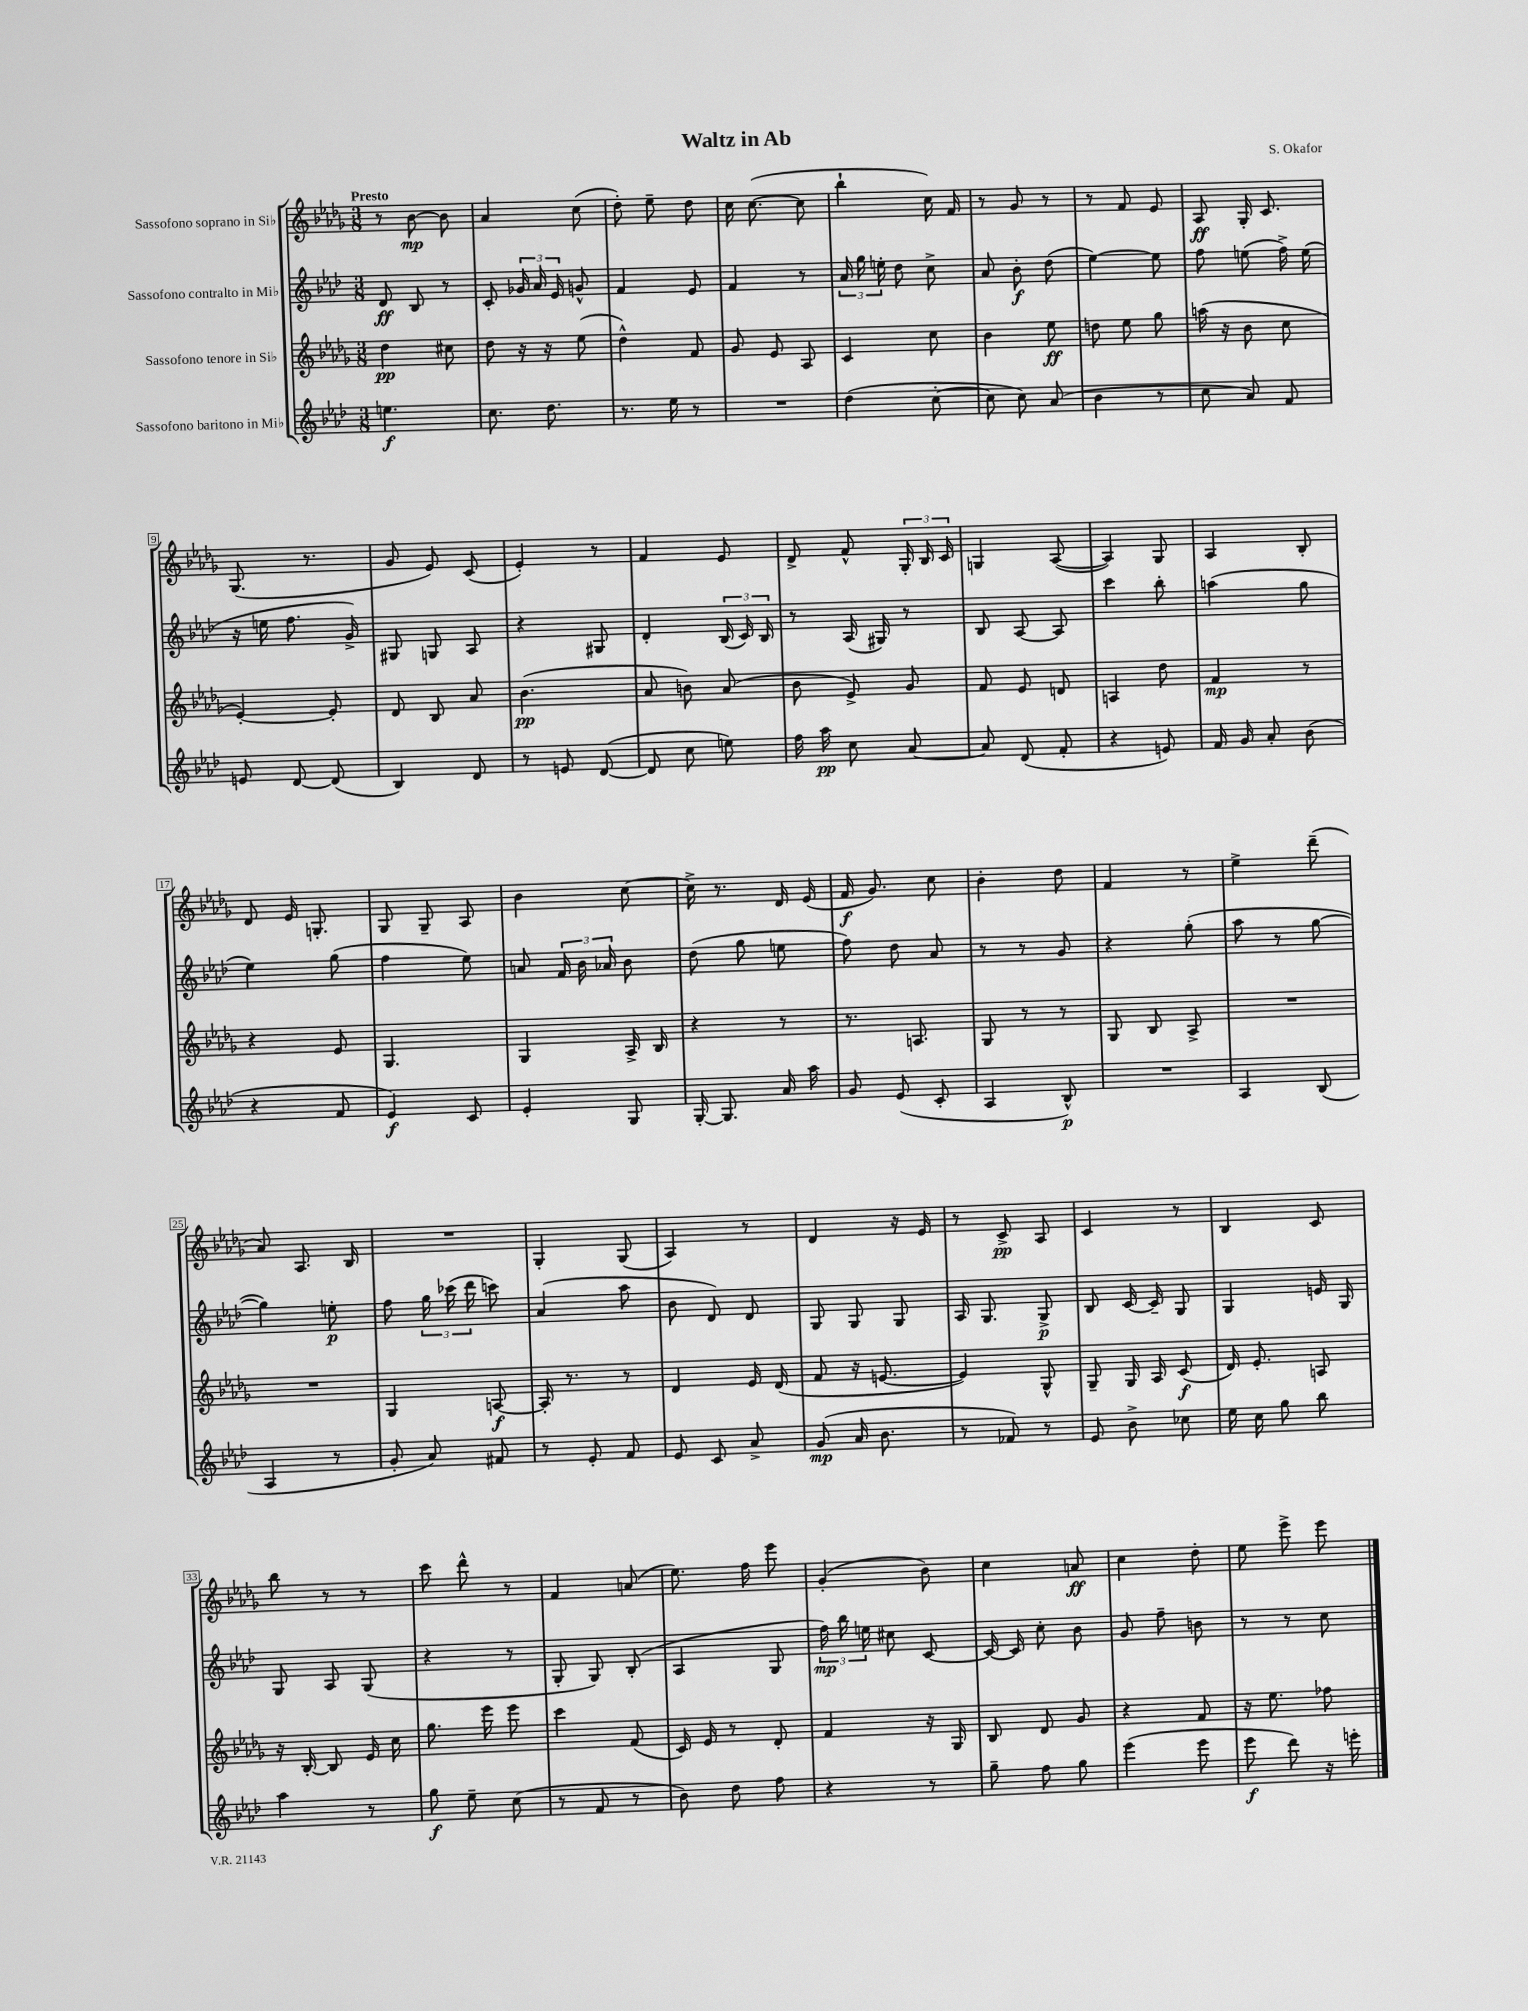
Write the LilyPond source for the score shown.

\header { title = "Waltz in Ab" composer = "S. Okafor" }
<<
\new StaffGroup <<
\new Staff = "s0" \with { instrumentName = "Sassofono soprano in Sib" } {
    \clef treble \key des \major \numericTimeSignature \time 3/8 \tempo "Presto"
    \autoBeamOff r8 bes'8~\mp bes'8 |
    aes'4 c''8( |
    des''8-.) ees''8-- des''8 |
    c''16 c''8.~( c''8 |
    bes''4-! c''16) f'16 |
    r8 ges'8 r8 |
    r8 f'8 ees'8 |
    aes8\ff ges16-. c'8. |
    ges8.( r8. |
    ges'8 ees'8) c'8( |
    ees'4-.) r8 |
    f'4 ees'8 |
    des'8-> f'8-^ \tuplet 3/2 { ges16-. bes16 c'16 } |
    g4 aes8~( |
    aes4) ges8 |
    aes4 bes8-. |
    des'8 ees'16 g8.-. |
    ges8 ges8-- aes8 |
    bes'4 c''8~ |
    c''16-> r8. des'16 ees'16( |
    f'16\f ges'8.) c''8 |
    bes'4-. des''8 |
    f'4 r8 |
    ees''4-> des'''8--( |
    aes'8) aes8. bes16 |
    R4. |
    ges4-. ges8( |
    aes4) r8 |
    des'4 r16 ees'16 |
    r8 c'8->\pp aes8 |
    c'4 r8 |
    bes4 c'8 |
    bes''8 r8 r8 |
    c'''8 des'''8-^ r8 |
    f'4 a'8( |
    ees''8.) f''16 ees'''8 |
    ges'4-.( bes'8) |
    c''4 a'8\ff |
    c''4 des''8-. |
    ees''8 ees'''8-> ees'''8 \bar "|." |
}
\new Staff = "s1" \with { instrumentName = "Sassofono contralto in Mib" } {
    \clef treble \key aes \major \numericTimeSignature \time 3/8
    \autoBeamOff des'8\ff bes8 r8 |
    c'8-. \tuplet 3/2 { ges'16 aes'16 ees'16 } g'8-^ |
    f'4 ees'8 |
    f'4 r8 |
    \tuplet 3/2 { aes'16 g''16 e''16-. } des''8 c''8-> |
    aes'8 bes'8-.\f des''8( |
    ees''4~) ees''8 |
    f''8 e''8( f''16->) e''16( |
    r16 e''16 f''8. g'16->) |
    gis8 g8 aes8 |
    r4 gis8 |
    des'4-. \tuplet 3/2 { bes16( c'16) bes16 } |
    r8 aes16( gis16) r8 |
    bes8 aes8~ aes8 |
    c'''4 bes''8-. |
    a''4( g''8 |
    ees''4) g''8( |
    f''4 ees''8) |
    a'8 \tuplet 3/2 { f'16 bes'16 aes'16 } bes'8 |
    des''8( g''8 e''8 |
    f''8) des''8 aes'8 |
    r8 r8 g'8 |
    r4 g''8-.( |
    aes''8 r8 g''8~ |
    g''4) e''8-.\p |
    f''8 \tuplet 3/2 { g''16 ces'''16( des'''16 } c'''8) |
    aes'4( aes''8 |
    bes'8 des'8) des'8 |
    g8 g8 g8 |
    aes16 g8. g8->\p |
    bes8 c'16~ c'16-- g8 |
    g4 e'16 g16 |
    g8 aes8 g8( |
    r4 r8 |
    g8-. g8) bes8-.( |
    aes4 g8 |
    \tuplet 3/2 { f''16\mp) bes''16 e''16 } cis''8 c'8~ |
    c'16~ c'16 c''8-. bes'8 |
    g'8 f''8-- b'8 |
    r8 r8 c''8 \bar "|." |
}
\new Staff = "s2" \with { instrumentName = "Sassofono tenore in Sib" } {
    \clef treble \key des \major \numericTimeSignature \time 3/8
    \autoBeamOff des''4\pp cis''8 |
    des''8 r16 r16 ees''8( |
    des''4-^) f'8 |
    ges'8 ees'8 aes8 |
    c'4 c''8 |
    bes'4 ees''8\ff |
    d''8 ees''8 ges''8 |
    a''16( r16 bes'8 c''8 |
    ees'4~-.) ees'8-. |
    des'8 bes8 aes'8 |
    bes'4.\pp( |
    aes'8 b'8) aes'8( |
    bes'8 ees'8->) ges'8 |
    f'8 ees'8 d'8 |
    a4 des''8 |
    f'4\mp r8 |
    r4 ees'8 |
    ges4. |
    ges4 aes16-> bes16 |
    r4 r8 |
    r8. a8. |
    ges8 r8 r8 |
    ges8 bes8 aes8-> |
    R4. |
    R4. |
    ges4 a8~\f |
    a16-. r8. r8 |
    des'4 ees'16 des'16( |
    f'8 r16 e'8.~ |
    e'4) ges8-^ |
    ges8-- ges16 aes16 c'8\f( |
    des'16) ees'8.-. a8 |
    r16 bes16~-. bes8 ees'16 c''16 |
    ges''8. ees'''16 ees'''8 |
    c'''4 f'8( |
    c'16) ees'16 r8 des'8-. |
    f'4 r16 ges16 |
    bes8 des'8 ges'8 |
    r4 f'8 |
    r16 ees''8. fes''8 \bar "|." |
}
\new Staff = "s3" \with { instrumentName = "Sassofono baritono in Mib" } {
    \clef treble \key aes \major \numericTimeSignature \time 3/8
    \autoBeamOff e''4.\f |
    c''8. des''8. |
    r8. ees''16 r8 |
    R4. |
    des''4( c''8~-. |
    c''8 c''8) aes'8( |
    bes'4 r8 |
    c''8 aes'8) f'8 |
    e'8 des'8~ des'8( |
    bes4) des'8 |
    r8 e'8 des'8~( |
    des'8 c''8 e''8) |
    f''16 aes''16\pp c''8 aes'8~ |
    aes'8 des'8( f'8-. |
    r4 e'8) |
    f'16 g'16 aes'8-. bes'8( |
    r4 f'8 |
    ees'4\f) c'8 |
    ees'4-. g8 |
    g16~-. g8. aes'16 aes''16 |
    g'8 ees'8( c'8-. |
    aes4 bes8-^\p) |
    R4. |
    aes4 bes8( |
    aes4 r8 |
    g'8-. aes'8) fis'8 |
    r8 ees'8-. f'8 |
    ees'8 c'8 aes'8-> |
    g'8\mp( aes'16 bes'8. |
    r8 fes'8) r8 |
    ees'8 bes'8-> ces''8 |
    ees''16 c''16 g''8 bes''8 |
    aes''4 r8 |
    g''8\f ees''8-- c''8( |
    r8 f'8 r8 |
    bes'8) des''8 f''8 |
    r4 r8 |
    g''8-- f''8 g''8 |
    ees'''4( ees'''8 |
    ees'''8\f des'''8) r16 e'''16-. \bar "|." |
}
>>
>>
\layout { \context { \Score \override BarNumber.stencil = #(make-stencil-boxer 0.1 0.3 ly:text-interface::print) } }
